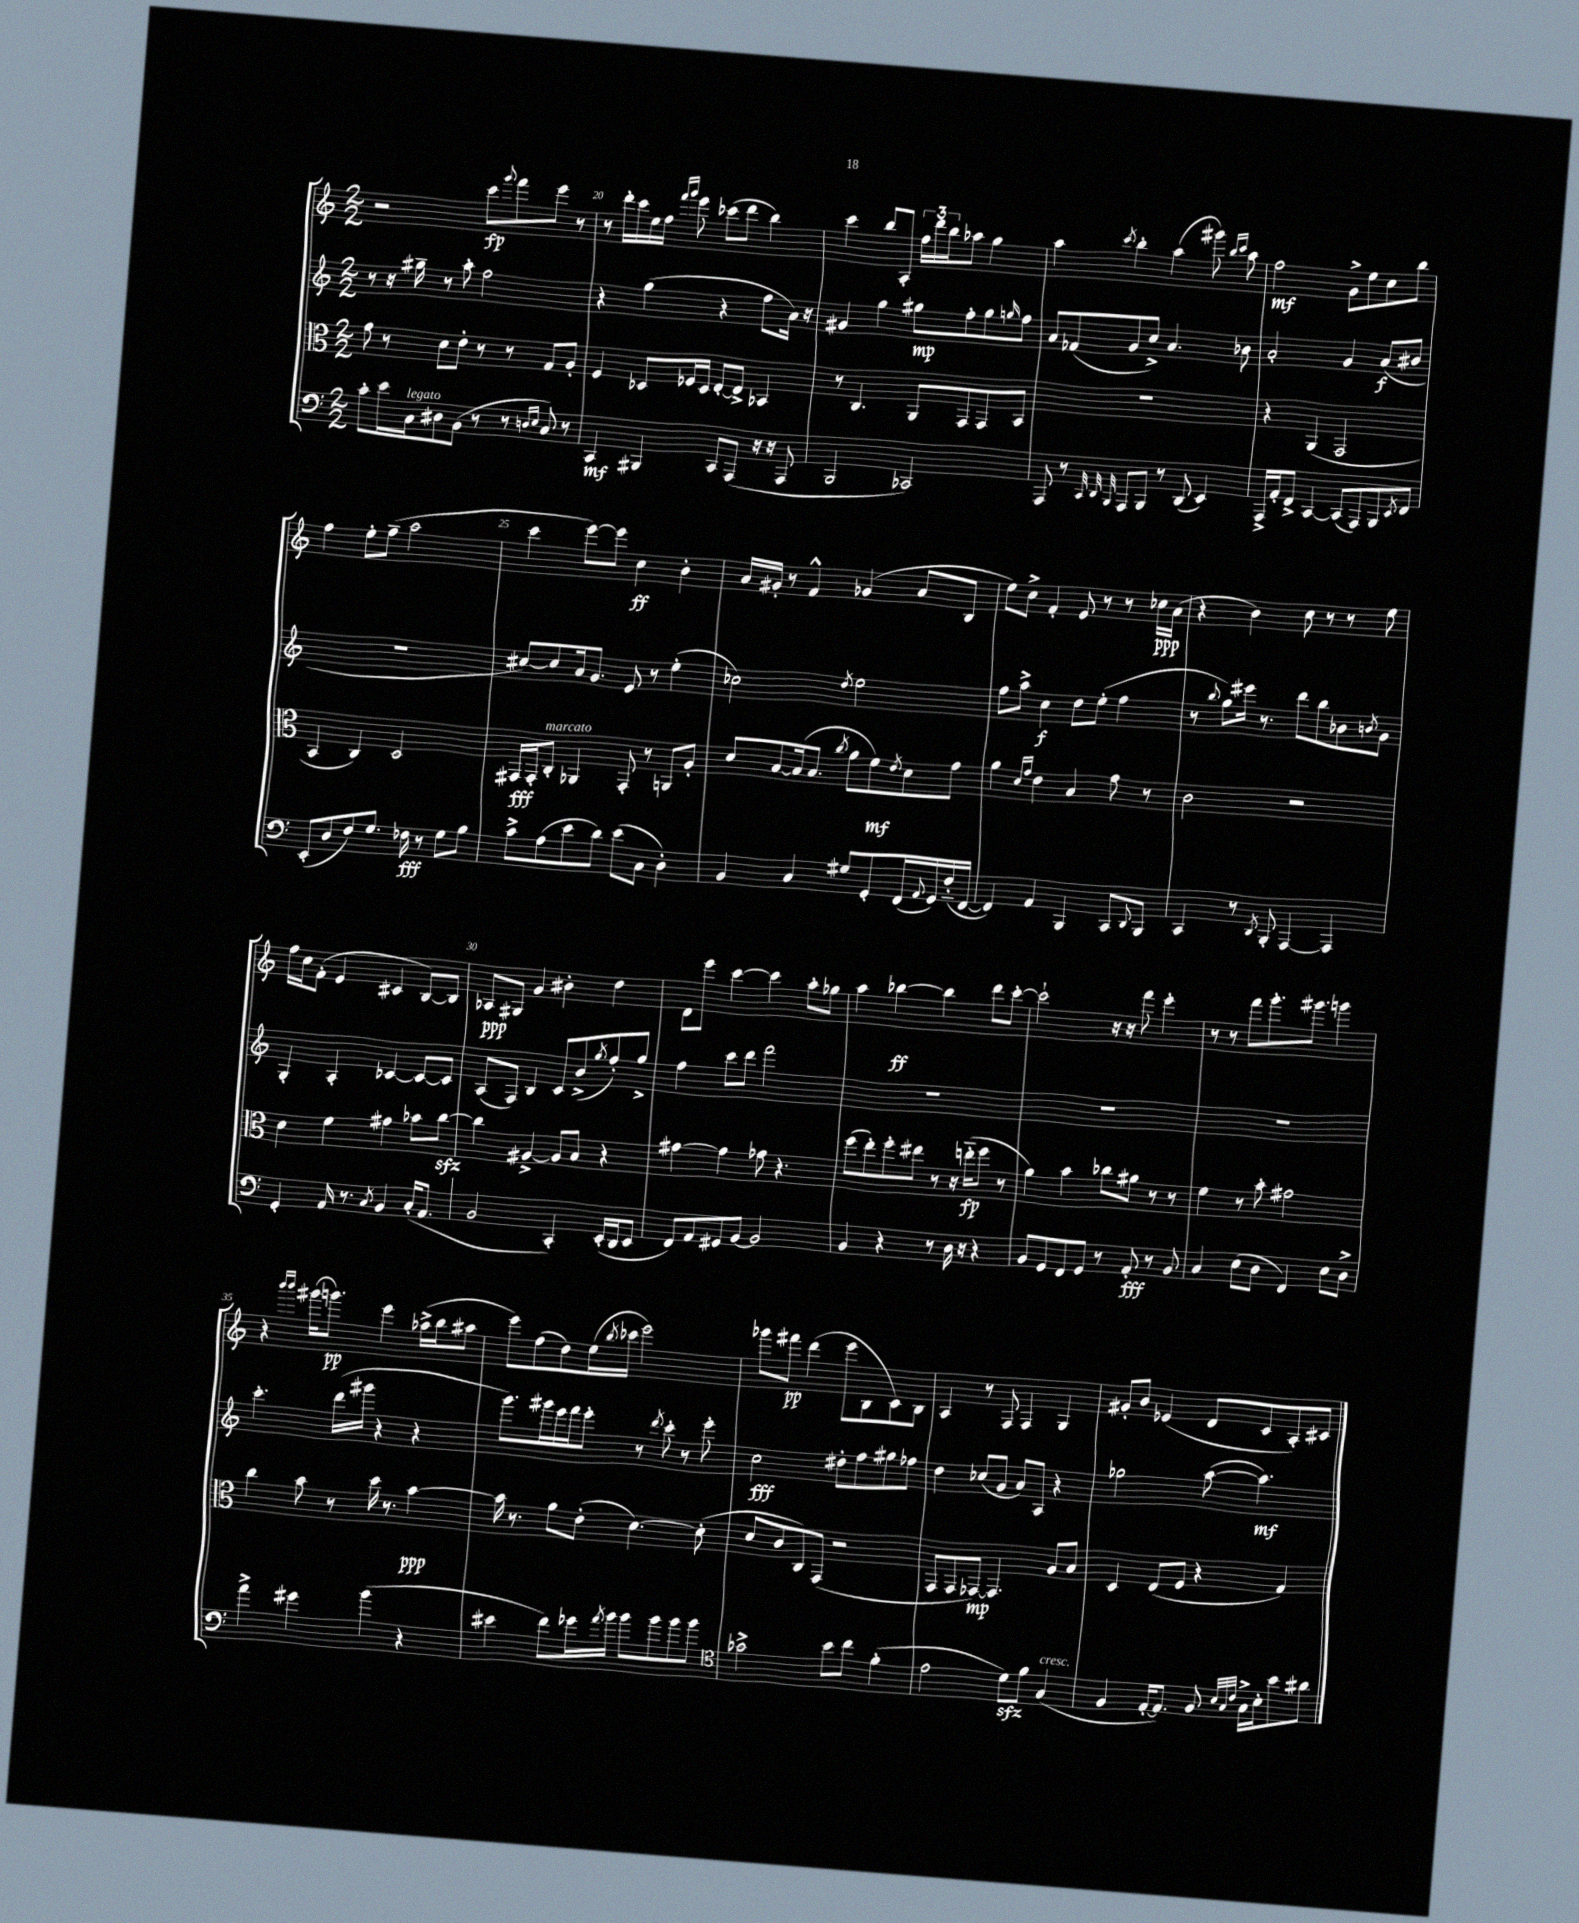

**kern	**kern	**kern	**kern
*staff4	*staff3	*staff2	*staff1
*clefF4	*clefC3	*clefG2	*clefG2
*k[]	*k[]	*k[]	*k[]
*M2/2	*M2/2	*M2/2	*M2/2
8c'	8g	8r	2r
16e	8r	16r	.
16C	.	16gg#~	.
8D#	8d	8r	.
(8BB	8e'	8aa'	.
8r	8r	2ff	8ccc
.	.	.	8qqggg
8r	8r	.	8fff
16qqD	.	.	.
16qqE	.	.	.
8C)	8G	.	8eee
8r	8A'	.	8r
=	=	=	=
4CC	4F	4r	8r
.	.	.	16ddd'
.	.	.	16ccc
4BBB#	8D-	(4gg	16ee
.	.	.	16ff
.	.	.	16qqfff
.	.	.	16qqggg
.	16F-	.	8eee
.	16D-	.	.
8CC	[8E'	4r	(8ccc-
(8AAA	8E^]	.	8ddd
16r	4BB-	8ff	4bb)
16r	.	.	.
8AAA	.	16a)	.
.	.	16r	.
=	=	=	=
2BBB	8r	4g#	4ccc
.	4.C	.	.
.	.	4gg	8bb
.	.	.	8A'
2CC-)	8AA	8gg#	24ff
.	.	.	24ddd
.	.	.	24bb
.	8GG	8ff'	8aa-
.	8GG	8gg#	4gg
.	.	16qqgg	.
.	8BB	8ff	.
=	=	=	=
8AAA	1r	8a	4aa
8r	.	(8f-	.
32qqCC	.	.	.
32qqDD	.	.	.
32qqBBB	.	.	8qccc
8AAA	.	8g	4bb'
8BBB	.	8cc^)	.
8r	.	4.a	(4aa
(8DD	.	.	.
4EE)	.	.	8ggg#)
.	.	.	16qqbb
.	.	.	16qqccc
.	.	8b-	8aa
=	=	=	=
16AAA^	4r	2a'	2ff
16AA'	.	.	.
8FF^	.	.	.
[4CC	(4AA	.	.
(8CC]	2GG	4g	8g^
8AAA)	.	.	8ee
8BBB	.	(8a	8cc
8qEE	.	.	.
8FF	.	8b#	8bb
=	=	=	=
(8EE'	4BB	1r	4ff
8D	.	.	.
8F)	4C)	.	8ee'
8.G	.	.	(8ff~
.	2D	.	2aa
16F-	.	.	.
8r	.	.	.
8G	.	.	.
8B	.	.	.
=	=	=	=
8c^	16GG#	[8cc#)	4ccc
.	16GG#'	.	.
(8A	8C'	8cc#]	.
8e	4AA-	16a	[8eee)
.	.	8.g	.
8d)	.	.	8eee]
(8e	8GG#'	8e	4cc
8C	8r	8r	.
4D')	8AA	(4ee'	4b'
.	8A'	.	.
=	=	=	=
4BB	8d	2cc-)	16a
.	.	.	16g#'
.	[8B	.	8r
4C	(16B]	.	4f^^
.	8.B	.	.
.	8qcc	8qdd	.
8G#	8a	2ee	(4g-
8GG'	8f)	.	.
.	8qe	.	.
(16FF	8d	.	8a
8qqAA	.	.	.
16GG)	.	.	.
(16F'~	8g	.	8B
[16FF	.	.	.
=	=	=	=
4FF])	4a	8ff	8ee)
.	.	8aa^	8cc^
.	16qqd	.	.
.	16qqg	.	.
4AA	4e	4cc	4f'
4BBB	4B	8dd	8e
.	.	(8ee'	8r
8CC	8g	4ff	8r
8qqDD	.	.	.
8BBB	8r	.	16cc-
.	.	.	(16a
=	=	=	=
4CC	2c	8r	4r
.	.	8qqbb	.
.	.	8gg)	.
8r	.	16eee#	4b)
.	.	8.r	.
8qDD	.	.	.
8BBB'	.	.	.
[4AAA	2r	8ddd	8cc
.	.	8bb	8r
4AAA]	.	8b-	8r
.	.	8qb	.
.	.	8g	8ee
=	=	=	=
4GG'	4d	4G'	16ff
.	.	.	16cc
.	.	.	(8f'
16AA	4f	4A'	4e
8.r	.	.	.
8qC	.	.	.
4BB	4g#	[4c-	4c#
(16C'	8b-	8c-_	[8B)
8.AA	.	.	.
.	[8cc	8c-]	8B]
=	=	=	=
2BB	4cc]	(8A	8A-
.	.	8F)	8G#
.	[4A#^	4B	4g
4CC')	8A#]	8c	4b#'
.	8B	(8b^	.
.	.	8qgg	.
(16EE'	4r	8ff')	4dd
16DD	.	.	.
8EE	.	8gg^	.
=	=	=	=
8FF)	[4g#	4ff	8d
8AA	.	.	8eee
8GG#	4g#]	8ccc	[4ccc
[8BB	.	8ddd	.
2BB]	8g-	2fff	4ccc]
.	4.r	.	.
.	.	.	8aa'
.	.	.	8gg-
=	=	=	=
4BB	(8ff	1r	4aa
.	8ee')	.	.
4r	8ff'	.	[4bb-
.	8ee#	.	.
8r	8r	.	4bb-]
16D	16r	.	.
16r	(16ee'~	.	.
4r	8ff	.	8ddd
.	8r	.	[8ccc'
=	=	=	=
8BB	4a)	1r	2ccc`]
8GG	.	.	.
8FF	4b	.	.
8GG	.	.	.
8r	8cc-	.	16r
.	.	.	16r
8AA'	8a#	.	8fff
8r	8r	.	4eee'
8BB	8r	.	.
=	=	=	=
4C	4f	1r	8r
.	.	.	8r
(8E	8r	.	8fff
8D	8b'	.	8.ggg'
4FF)	2g#	.	.
.	.	.	8.ggg#
8E	.	.	4ggg
8D^	.	.	.
=	=	=	=
4a^	4cc	4.ccc'	4r
.	.	.	16qqbbb
.	.	.	16qqbbb
4g#	8b	.	(16ggg#
.	.	.	8.ggg)
.	8r	(16ddd	.
.	.	16ggg#	.
(4b	16dd	4r	4eee
.	8.r	.	.
4r	[4b	4r	(16aa-^
.	.	.	16bb
.	.	.	8aa#
=	=	=	=
4e#	16b]	8.ggg)	8eee)
.	8.r	.	.
.	.	.	(8ff
.	.	16ggg#	.
8f)	8a	16eee	8dd)
.	.	16fff	.
16g-	(8e'	8eee'	(16ee
8qa	.	.	8qbb
16b	.	.	16ccc-
8b	[4.d)	8r	2eee)
.	.	8qddd	.
8b	.	8ccc'	.
8b	.	8r	.
8b	(8d']	8eee'	.
=	=	=	=
*clefC4	*	*	*
2g-^	8d	2cc	8ggg-
.	8c	.	8fff#
.	8C)	.	(4ddd
.	(8GG	.	.
8b	2r	8dd#'	8eee
8cc	.	8ff	8B
(4f'	.	8gg#	8c)
.	.	8ff-	8B
=	=	=	=
2e	8GG	4dd	4A
.	8GG	.	.
.	[8GG-)	(8cc-	8r
.	4.GG-]	8g	8F
8d)	.	8a)	4F
8f	.	8A	.
(4G	8A	4r	4G
.	8B	.	.
=	=	=	=
4F	4D	2gg-	8g#'
.	.	.	8b
[16E'	(8E	.	(4e-
8.E])	.	.	.
.	8F	.	.
8F	4r	([8aa	8d
32qqB	.	.	.
32qqG	.	.	.
32qqc	.	.	.
16G^	.	4.aa])	8c
16B'	.	.	.
8b	4G)	.	8A')
8a#	.	.	8c#
==	==	==	==
*-	*-	*-	*-
